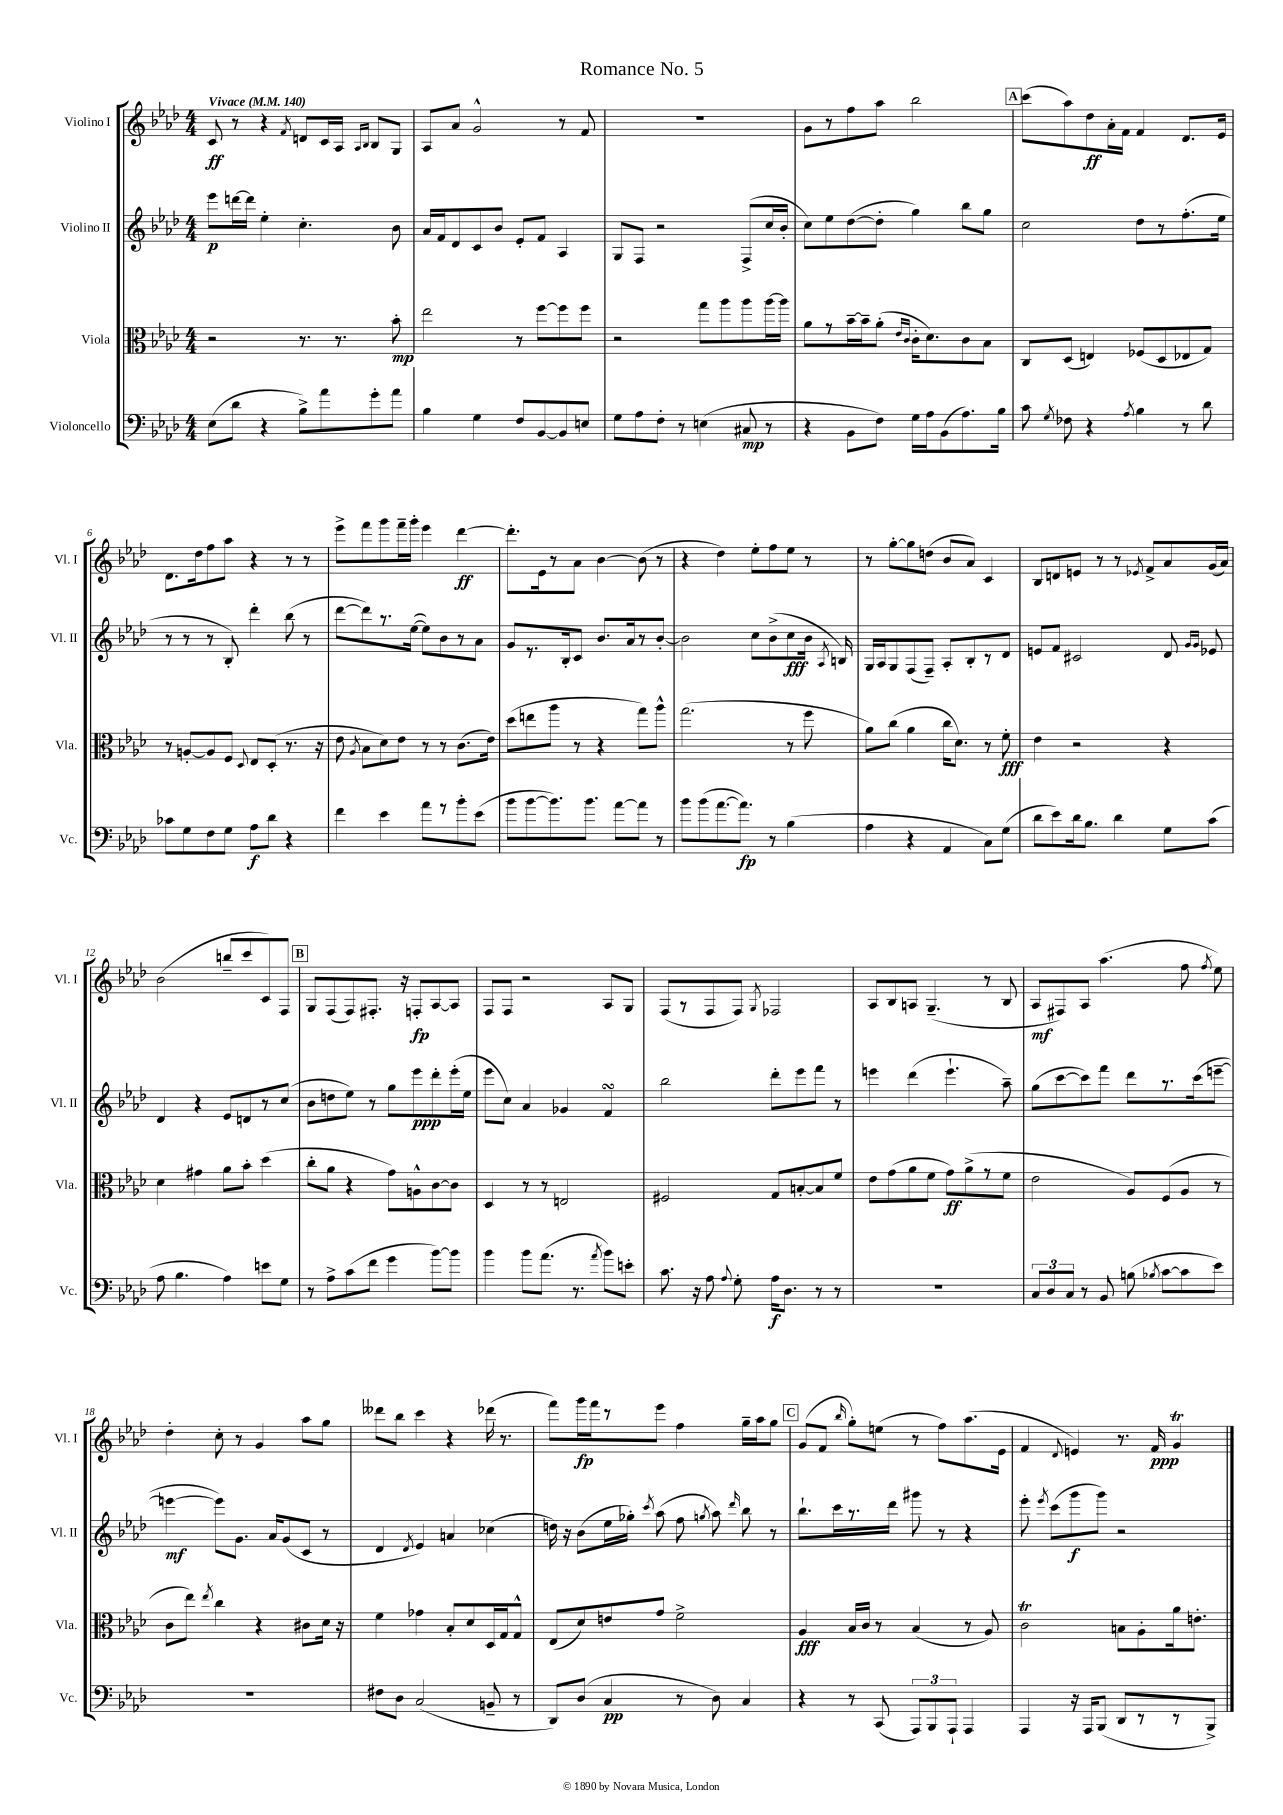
\header { title = "Romance No. 5" }
<<
\new StaffGroup <<
\new Staff = "s0" \with { instrumentName = "Violino I" shortInstrumentName = "Vl. I" } {
    \clef treble \key aes \major \numericTimeSignature \time 4/4 \tempo "Vivace" 4 = 140
    \autoBeamOff c'8\ff r8 r4 \acciaccatura { f'8 } d'8[ c'16 aes16] \grace { aes16[ bes16] } bes8[ g8] |
    aes8[ aes'8] g'2-^ r8 f'8 |
    R1 |
    g'8[ r8 f''8 aes''8] bes''2 |
    \mark \markup { \box "A" } c'''8[( aes''8) des''8\ff aes'16-. f'16] f'4 des'8.[ ees'16] |
    des'8.[ des''16 f''8 aes''8] r4 r8 r8 |
    ees'''8[-> f'''8 g'''8 f'''16-- g'''16]-. ees'''4 des'''4~\ff |
    des'''8.[-. ees'16 r8 aes'8] bes'4~ bes'8( r8 |
    r4 des''4) ees''8[-. f''8 ees''8] r8 |
    r8 g''8[~-. g''8 d''8]( bes'8[ aes'8]) c'4 |
    bes8[ d'8 e'8] r8 r8 \acciaccatura { ees'8 } f'8[-> aes'8 g'16( aes'16]) |
    bes'2( b''8[-- c'''8 c'8) f8] |
    \mark \markup { \box "B" } g8[ f8( f8) fis8.]-. r16 f8[-.\fp aes8~ aes8] |
    f8[ f8] r2 aes8[ g8] |
    f8[( r8 f8 f8]) \acciaccatura { g8 } fes2 |
    aes8[ bes8 a8] g4.--( r8 bes8 |
    aes8[\mf fis8) aes8] aes''4.( f''8 \acciaccatura { f''8 } ees''8) |
    des''4-. c''8-. r8 g'4 aes''8[ g''8] |
    deses'''8[ bes''8] c'''4 r4 des'''16( r8. |
    f'''8[) g'''16\fp f'''16 r8 ees'''8] f''4 g''16[-- aes''16 g''8] |
    \mark \markup { \box "C" } g'8[( f'8] \grace { bes''16 } g''8[-.) e''8]( r8 f''8[) aes''8.( ees'16] |
    f'4 \appoggiatura { des'8 } e'4) r8. f'16\ppp g'4\trill \bar "|." |
}
\new Staff = "s1" \with { instrumentName = "Violino II" shortInstrumentName = "Vl. II" } {
    \clef treble \key aes \major \numericTimeSignature \time 4/4
    \autoBeamOff ees'''8[\p d'''16~ d'''16] ees''4-. c''4.-. bes'8 |
    aes'16[ f'16 des'8 c'8 bes'8] ees'8[-. f'8] aes4 |
    g8[ f8] r2 f8[->( c''16 bes'16]-. |
    c''8[) ees''8 des''8~( des''8]-. g''4) bes''8[ g''8] |
    \mark \markup { \box "A" } c''2 des''8[ r8 f''8.-.( ees''16] |
    r8 r8 r8 bes8-.) des'''4-. bes''8( r8 |
    des'''8[~ des'''8) r8. ees''16]~( ees''8[) bes'8 r8 aes'8] |
    g'8[ r8. bes16-. c'8] bes'8.[ aes'16 r8 bes'8]~-. |
    bes'2 c''8[ bes'8->( c''8\fff bes'16] \acciaccatura { aes8 } b16) |
    g16[ aes16 g8 f8( f8]--) aes8[-. bes8-. r8 des'8] |
    e'8[ f'8] cis'2 des'8 \grace { g'16[ g'16] } ees'8 |
    des'4 r4 ees'8[ d'8 r8 c''8]( |
    \mark \markup { \box "B" } bes'8[ d''8 ees''8]) r8 g''8[ ees'''8\ppp des'''8-. ees'''16-.( ees''16] |
    ees'''8[ c''8]) aes'4 ges'4 f'4\turn |
    bes''2 des'''8[-. ees'''8 f'''8] r8 |
    e'''4 des'''4( e'''4.-! aes''8--) |
    g''8[( c'''8~ c'''8) f'''8] des'''8[ r8. c'''16( e'''8]~-- |
    e'''4~\mf e'''8[) g'8.] aes'16[ g'8( c'8] r8 |
    des'4 \acciaccatura { des'8 } ees'4) a'4 ces''4( |
    d''16) r16 bes'8[( ees''16 ges''16]-.) \acciaccatura { c'''8 } aes''8( f''8 \acciaccatura { g''8 } aes''8) \grace { des'''16 } bes''8 r8 |
    \mark \markup { \box "C" } bes''8.[-! c'''16 r8. des'''16] gis'''8 r8 r4 |
    ees'''8-. \acciaccatura { ees'''8 } c'''8[( g'''8\f g'''8]) r2 \bar "|." |
}
\new Staff = "s2" \with { instrumentName = "Viola" shortInstrumentName = "Vla." } {
    \clef alto \key aes \major \numericTimeSignature \time 4/4
    \autoBeamOff r2 r8. r8. bes'8-.\mp |
    ees''2 r8 f''8[~ f''8 f''8] |
    r2 g''8[ aes''8 aes''8 aes''16~ aes''16] |
    aes'8[ r8 bes'16~-- bes'16-- aes'8]-.( \grace { ees'16[ c'16] } c'16[-. des'8.) c'8 bes8] |
    \mark \markup { \box "A" } c8[ des8]( e4) fes8[( des8 ees8 g8]) |
    r8 a8[~-. a8 f8] \appoggiatura { des8 } ees8[ des8]-.( r8. r16 |
    ees'8 \acciaccatura { aes8 } bes8[ des'8) ees'8] r8 r8 c'8.[( ees'16]) |
    des''8[( e''8 aes''8] r8 r4 g''8[) aes''8]-^ |
    g''2.( r8 f''8 |
    aes'8[) c''8]( aes'4 c''16[ des'8.]) r8 f'8-.\fff |
    ees'4 r2 r4 |
    des'4 gis'4 aes'8[ bes'8]-. des''4( |
    \mark \markup { \box "B" } c''8[-. aes'8] r4 g'8[) a8-^ c'8~ c'8] |
    des4 r8 r8 e2 |
    fis2 g8[ b8~-. b8 f'8] |
    ees'8[ g'8( aes'8 f'8] g'8[\ff) aes'8->( r8 f'8] |
    ees'2 aes8[) f8( aes8] r8 |
    c'8[ ees''8]) \acciaccatura { ees''8 } c''4 r4 cis'8[ des'16] r16 |
    f'4 ges'4 bes8[-. des'8 des16 g16 g8]-^ |
    ees8[( des'8) e'8 g'8] f'2-> |
    \mark \markup { \box "C" } aes4\fff bes16[ c'16] r8 bes4( r8 aes8) |
    c'2\trill b8[ aes8-. aes'16 e'8.]-. \bar "|." |
}
\new Staff = "s3" \with { instrumentName = "Violoncello" shortInstrumentName = "Vc." } {
    \clef bass \key aes \major \numericTimeSignature \time 4/4
    \autoBeamOff ees8[( des'8] r4 bes8[->) aes'8 g'8-. aes'8] |
    bes4 g4 f8[ bes,8~ bes,8 e8] |
    g8[ aes8 f8]-. r8 e4( cis8\mp r8 |
    r4 bes,8[ f8]) g16[ aes16 bes,8( aes8.) bes16] |
    \mark \markup { \box "A" } c'8 \acciaccatura { g8 } fes8 r4 \acciaccatura { aes8 } bes4 r8 des'8 |
    ces'8[ g8 f8 g8] aes8[\f des'8] r4 |
    f'4 ees'4 aes'8[ r8 bes'8-. ees'8]( |
    bes'8[ bes'8~ bes'8.) bes'8.] aes'8[~ aes'8] r8 |
    bes'8[ bes'8( aes'8.~ aes'8.]\fp) r8 bes4( |
    aes4 r4 aes,4 c8[) g8]( |
    des'8[ ees'8) des'16 bes8.] des'4 g8[ c'8]( |
    aes8 bes4. aes4) e'8[ g8] |
    \mark \markup { \box "B" } r8 aes8[-> c'8( f'8] g'4 bes'8[~) bes'8] |
    bes'4 bes'8[ aes'8.]( r8. \acciaccatura { aes'8 } bes'8[) e'8]-. |
    c'8. r16 aes8 \appoggiatura { aes8 } g8-. aes16[\f des8.] r8 r8 |
    R1 |
    \tuplet 3/2 { c8[ des8 c8] } r8 bes,8 b8( \acciaccatura { bes8 } c'8[~ c'8 ees'8]) |
    R1 |
    fis8[ des8] c2( b,8-- r8 |
    des,8[) des8]( c4\pp r8 des8) c4 |
    \mark \markup { \box "C" } r4 r8 c,8( \tuplet 3/2 { aes,,8[) bes,,8 aes,,8]-! } aes,,4 |
    aes,,4 r16 aes,,16[ bes,,8]( des,8[ r8 r8 bes,,8]->) \bar "|." |
}
>>
>>
